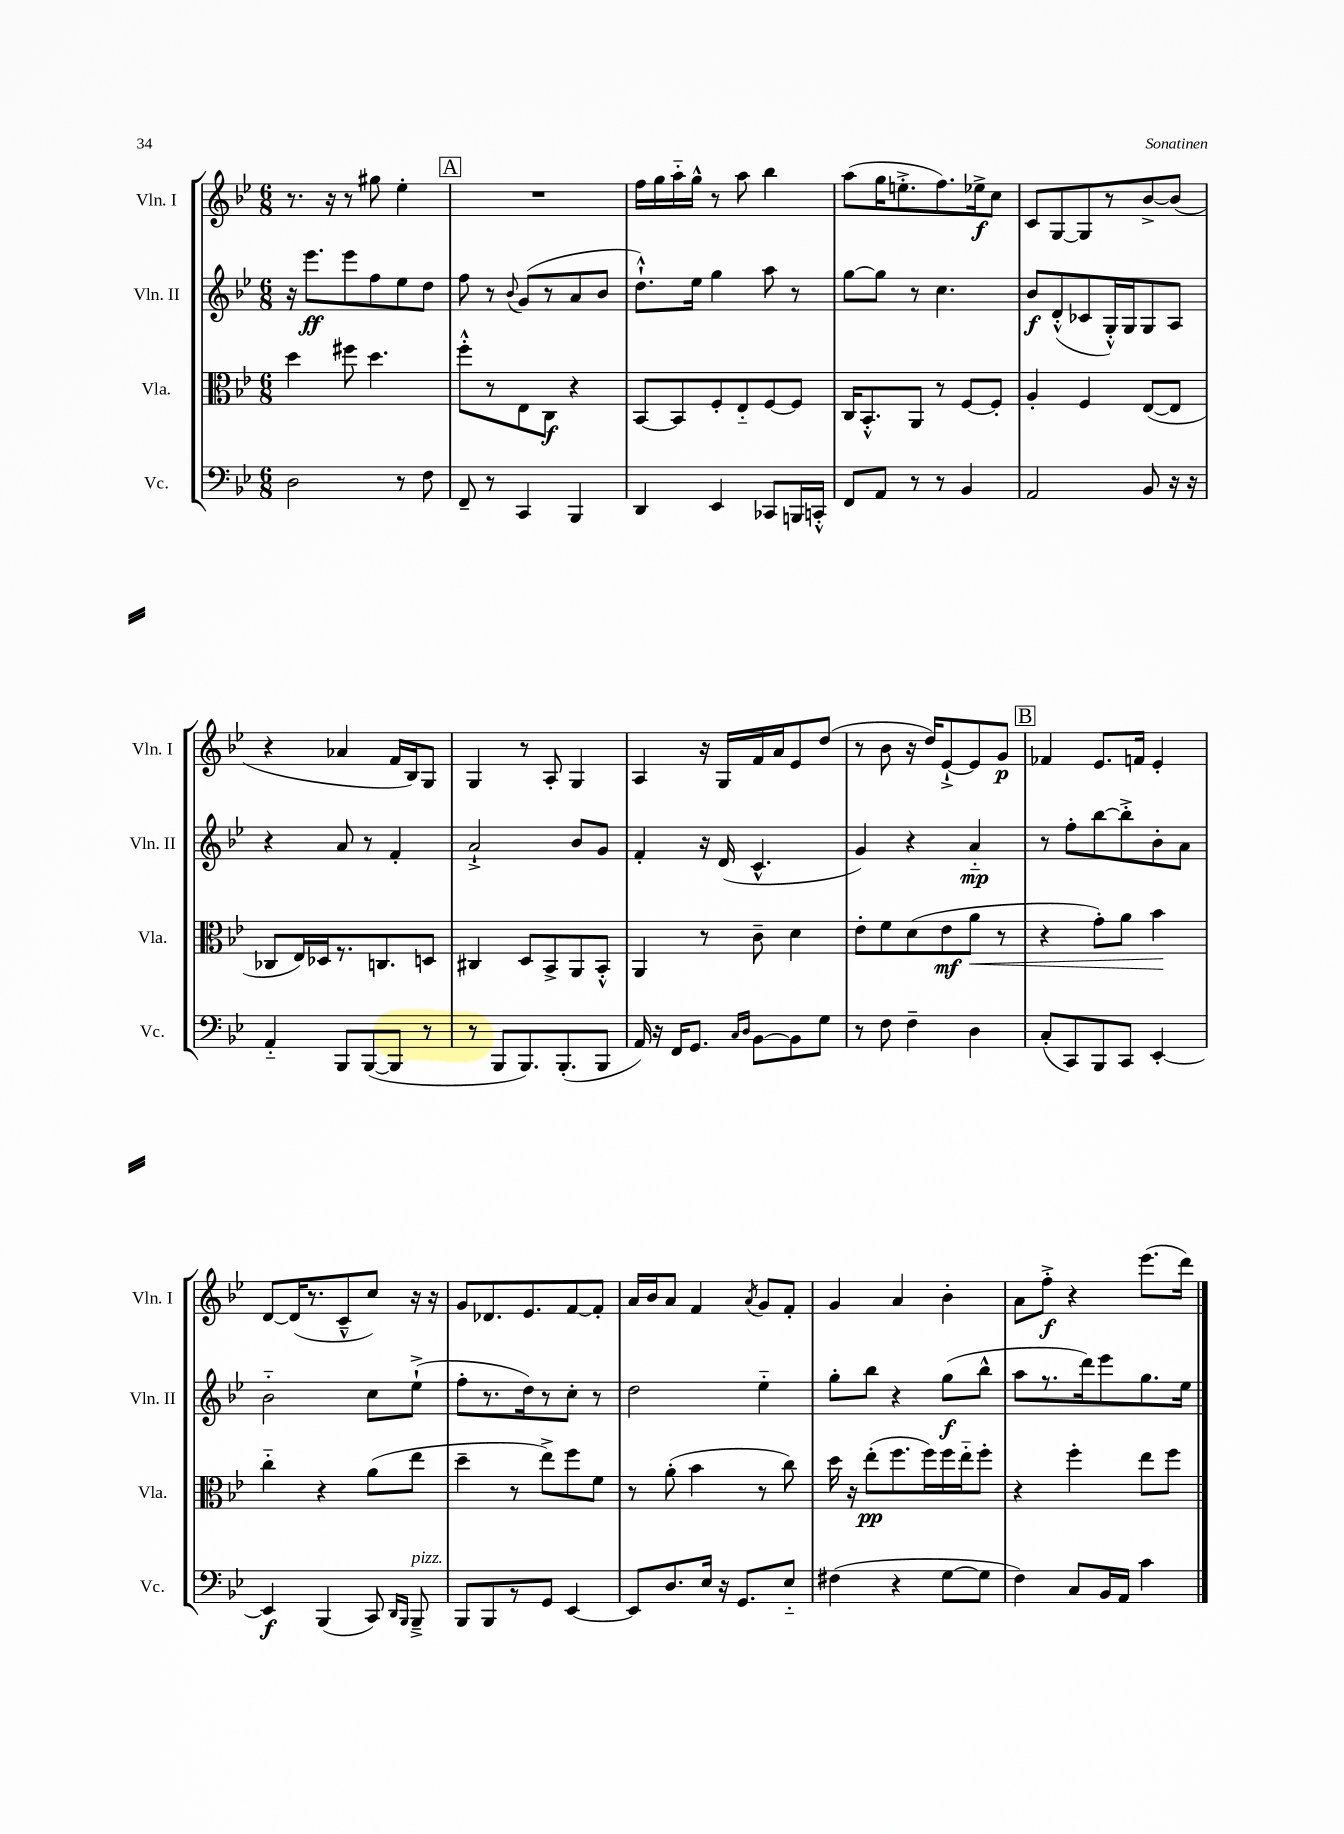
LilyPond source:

<<
\new StaffGroup <<
\new Staff = "s0" \with { instrumentName = "Vln. I" shortInstrumentName = "Vln. I" } {
    \clef treble \key bes \major \numericTimeSignature \time 6/8
    \autoBeamOff r8. r16 r8 gis''8 ees''4-. |
    \mark \markup { \box "A" } R2. |
    f''16[ g''16 a''16-_ g''16]-^ r8 a''8 bes''4 |
    a''8[( g''16 e''8.-.-> f''8.) ees''16->\f c''8] |
    c'8[ g8~ g8 r8 bes'8~-> bes'8]( |
    r4 aes'4 f'16[ bes16) g8] |
    g4 r8 a8-. g4 |
    a4 r16 g16[ f'16 a'16 ees'8 d''8]( |
    r8 bes'8 r16 d''16[) ees'8~-!-> ees'8 g'8]\p |
    \mark \markup { \box "B" } fes'4 ees'8.[ f'16] ees'4-. |
    d'8[~ d'16( r8. c'8---^ c''8]) r16 r16 |
    g'8[ des'8. ees'8. f'8~ f'8]-. |
    a'16[ bes'16 a'8] f'4 \acciaccatura { a'8 } g'8[ f'8]-. |
    g'4 a'4 bes'4-. |
    a'8[ f''8]-.->\f r4 ees'''8.[( d'''16]) \bar "|." |
}
\new Staff = "s1" \with { instrumentName = "Vln. II" shortInstrumentName = "Vln. II" } {
    \clef treble \key bes \major \numericTimeSignature \time 6/8
    \autoBeamOff r16 ees'''8.[\ff ees'''8 f''8 ees''8 d''8] |
    \mark \markup { \box "A" } f''8 r8 \appoggiatura { bes'8 } g'8[( r8 a'8 bes'8] |
    d''8.[-!-^) ees''16] g''4 a''8 r8 |
    g''8[~ g''8] r8 c''4. |
    bes'8[\f d'8-.-^( ces'8 g16-.-^) g16 g8 a8] |
    r4 a'8 r8 f'4-. |
    a'2-!-> bes'8[ g'8] |
    f'4-. r16 d'16( c'4.-^ |
    g'4) r4 a'4-_\mp |
    \mark \markup { \box "B" } r8 f''8[-. bes''8~ bes''8-.-> bes'8-. a'8] |
    bes'2-_ c''8[ ees''8]-!->( |
    f''8[-. r8. d''16) r8 c''8]-. r8 |
    d''2 ees''4-_ |
    g''8[-. bes''8] r4 g''8[\f( bes''8]-^ |
    a''8[ r8. d'''16) ees'''8 g''8. ees''16] \bar "|." |
}
\new Staff = "s2" \with { instrumentName = "Vla." shortInstrumentName = "Vla." } {
    \clef alto \key bes \major \numericTimeSignature \time 6/8
    \autoBeamOff d''4 fis''8 d''4. |
    \mark \markup { \box "A" } f''8[-.-^ r8 ees8 c8]\f r4 |
    bes,8[~ bes,8 f8-. ees8-_ f8~ f8] |
    c16[ bes,8.-.-^ a,8] r8 f8[~ f8]-. |
    a4-. f4 ees8[~( ees8] |
    ces8[ ees16) des16 r8. c8. d8] |
    cis4 d8[ bes,8-> a,8 bes,8]-.-^ |
    a,4 r8 c'8-- d'4 |
    ees'8[-. f'8 d'8( ees'8\mf a'8]\< r8 |
    \mark \markup { \box "B" } r4 g'8[-.) a'8] bes'4\! |
    c''4-_ r4 a'8[( ees''8] |
    d''4-- r8 ees''8[->) f''8 f'8] |
    r8 a'8-.( bes'4 r8 c''8) |
    d''16 r16 ees''8[-.\pp( f''8. f''16) f''16 ees''16-_ f''8]-. |
    r4 f''4-. ees''8[ f''8] \bar "|." |
}
\new Staff = "s3" \with { instrumentName = "Vc." shortInstrumentName = "Vc." } {
    \clef bass \key bes \major \numericTimeSignature \time 6/8
    \autoBeamOff d2 r8 f8 |
    \mark \markup { \box "A" } f,8-- r8 c,4 bes,,4 |
    d,4 ees,4 ces,8[ b,,16 c,16]-.-^ |
    f,8[ a,8] r8 r8 bes,4 |
    a,2 bes,8 r16 r16 |
    a,4-_ bes,,8[ bes,,8~( bes,,8] r8 |
    r8 bes,,8[ bes,,8.) bes,,8.-.( bes,,8] |
    a,16) r16 f,16[ g,8.] \grace { c16[ d16] } bes,8[~ bes,8 g8] |
    r8 f8 f4-- d4 |
    \mark \markup { \box "B" } c8[-.( c,8) bes,,8 c,8] ees,4~-. |
    ees,4\f bes,,4( c,8) \grace { d,16[ bes,,16] } bes,,8--->^\markup { \italic "pizz." } |
    bes,,8[ bes,,8 r8 g,8] ees,4~ |
    ees,8[ d8. ees16] r16 g,8.[ ees8]-_ |
    fis4( r4 g8[~ g8] |
    f4) c8[ bes,16 a,16] c'4 \bar "|." |
}
>>
>>
\layout { \context { \Score \remove "Bar_number_engraver" } }
